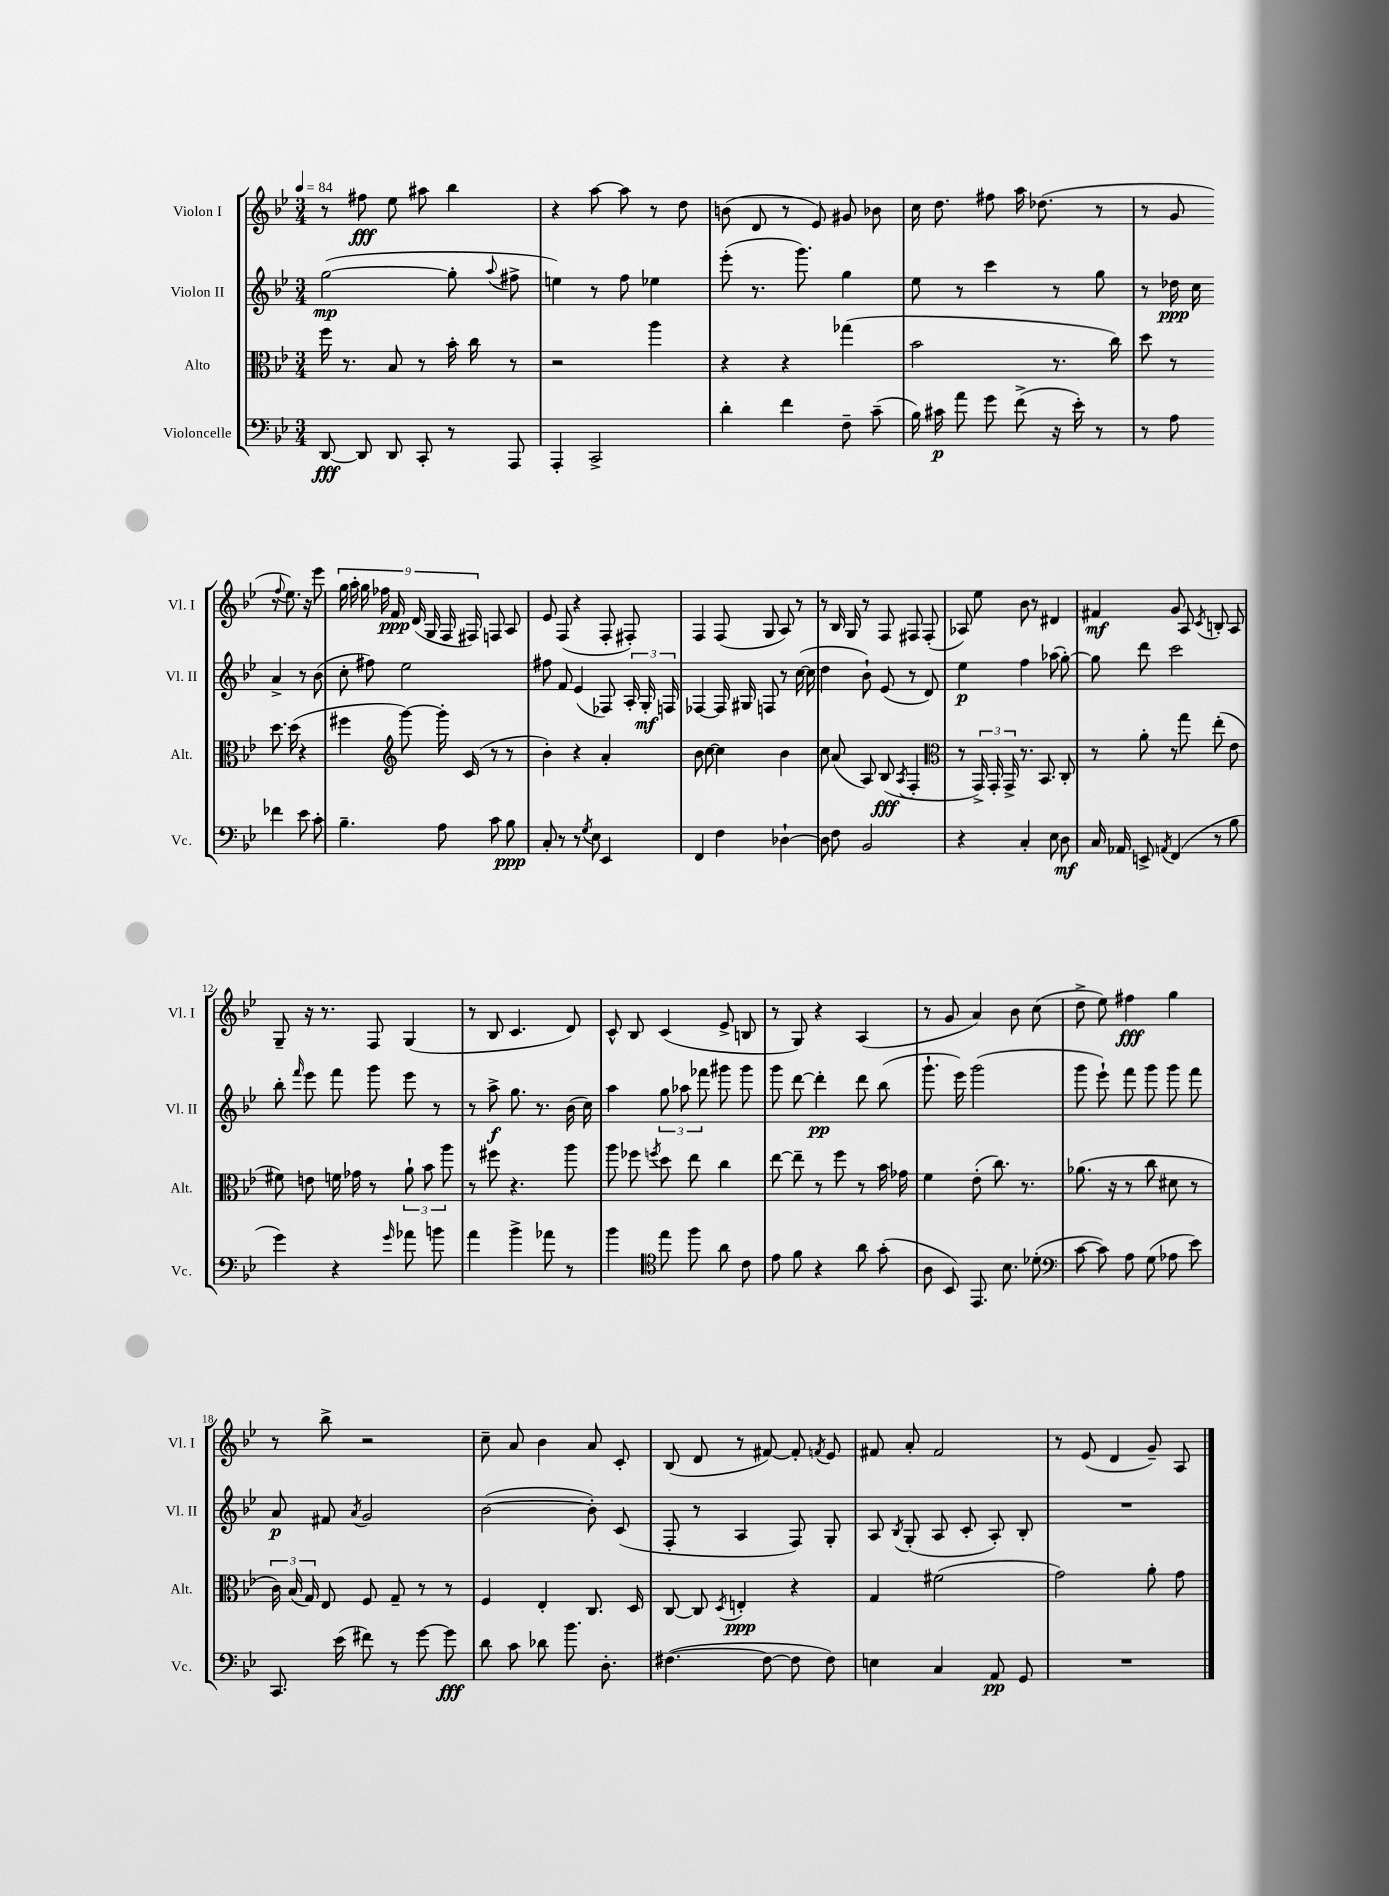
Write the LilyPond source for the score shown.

<<
\new StaffGroup <<
\new Staff = "s0" \with { instrumentName = "Violon I" shortInstrumentName = "Vl. I" } {
    \clef treble \key bes \major \numericTimeSignature \time 3/4 \tempo 4 = 84
    \autoBeamOff r8 fis''8\fff ees''8 ais''8 bes''4 |
    r4 a''8~ a''8 r8 d''8 |
    b'8( d'8 r8 ees'8) gis'8 bes'8 |
    c''16 d''8. fis''8 a''16 des''8.( r8 |
    r8 g'8 r8 \appoggiatura { f''8 } ees''8.) r16 ees'''8 |
    \tuplet 9/8 { g''16 a''16-. g''16 fes''16 f'16\ppp d'16( g16 f16 fis16) } f8 a8 |
    ees'8 f8( r4 f8-. fis8-.) |
    f4 f8( g8 a8) r8 |
    r8 bes16 g16 r8 f8 fis8 fis8-.( |
    aes8) ees''8 bes'8 r8 dis'4 |
    fis'4\mf g'8 a8 \acciaccatura { c'8 } b8-. a8 |
    g8-- r16 r8. f8 g4( |
    r8 bes8 c'4. d'8) |
    c'8-^ bes8 c'4( ees'8-> b8 |
    r8 g8) r4 a4( |
    r8 g'8 a'4) bes'8 c''8( |
    d''8-> ees''8) fis''4\fff g''4 |
    r8 bes''8-> r2 |
    c''8-- a'8 bes'4 a'8 c'8-. |
    bes8( d'8 r8 fis'8~) fis'8-. \acciaccatura { f'8 } ees'8 |
    fis'8 a'8-. fis'2 |
    r8 ees'8( d'4 g'8--) a8 \bar "|." |
}
\new Staff = "s1" \with { instrumentName = "Violon II" shortInstrumentName = "Vl. II" } {
    \clef treble \key bes \major \numericTimeSignature \time 3/4
    \autoBeamOff g''2~\mp( g''8-. \appoggiatura { a''8 } fis''8-> |
    e''4) r8 f''8 ees''4 |
    ees'''8-.( r8. g'''8.) g''4 |
    ees''8 r8 c'''4 r8 g''8 |
    r8 des''16\ppp c''16 a'4-> r8 bes'8( |
    c''8-. fis''8) ees''2 |
    fis''8 f'8 ees'4( fes8) \tuplet 3/2 { a16-. g16-.\mf f16 } |
    fes4~ fes16 gis16 f8 r8 c''16~( c''16 |
    d''4 bes'8-!) ees'8( r8 d'8) |
    ees''4\p f''4 aes''8( g''8~-.) |
    g''8 d'''8 c'''2 |
    bes''8-. \grace { f'''16 } ees'''8 f'''8 g'''8 ees'''8 r8 |
    r8 a''8->\f g''8. r8. bes'16( c''16) |
    a''4 \tuplet 3/2 { g''8 aes''8 fes'''8 } gis'''8 gis'''8 |
    g'''8 d'''8~ d'''4-.\pp d'''8 bes''8( |
    g'''8.-! ees'''16) g'''2( |
    g'''8 ees'''8-!) f'''8 g'''8 g'''8 f'''8 |
    a'8\p fis'8 \acciaccatura { a'8 } g'2 |
    bes'2~( bes'8-.) c'8( |
    f8-. r8 a4 f8) g8-. |
    a8 \acciaccatura { bes8 } g8-.( a8 c'8-. a8-.) bes8-. |
    R2. \bar "|." |
}
\new Staff = "s2" \with { instrumentName = "Alto" shortInstrumentName = "Alt." } {
    \clef alto \key bes \major \numericTimeSignature \time 3/4
    \autoBeamOff f''16 r8. bes8 r8 bes'16-. c''16 r8 |
    r2 a''4 |
    r4 r4 ges''4( |
    bes'2 r8. c''16) |
    d''8 r8 d''8. d''16( r4 |
    fis''4 \clef treble g'''8~) g'''16-. c'16( r8 r8 |
    bes'4-.) r4 a'4-. |
    bes'8 c''8~ c''4 bes'4 |
    c''8 a'8( a8) bes8\fff( \acciaccatura { a8 } f4-. |
    \clef alto r8 \tuplet 3/2 { g,16->) g,16-. g,16-> } r8. bes,8. c8-. |
    r8 a'8-. r8 g''8 ees''8-.( ees'8 |
    fis'8) e'8 f'16 ges'16 r8 \tuplet 3/2 { a'8-! bes'8 a''8 } |
    r8 fis''8 r4. a''8 |
    a''8 fes''8 \acciaccatura { f''8 } d''8 ees''8 c''4 |
    ees''8~ ees''8-- r8 f''8 r8 bes'16 ges'16 |
    f'4 ees'8-.( c''8.) r8. |
    aes'8.( r16 r8 c''8 dis'8 r8 |
    \tuplet 3/2 { c'16) bes16( g16) } ees8 f8 g8-- r8 r8 |
    f4 ees4-. c8. d16 |
    c8~ c8 \acciaccatura { d8 } e4-.\ppp r4 |
    g4 fis'2( |
    g'2) a'8-. g'8 \bar "|." |
}
\new Staff = "s3" \with { instrumentName = "Violoncelle" shortInstrumentName = "Vc." } {
    \clef bass \key bes \major \numericTimeSignature \time 3/4
    \autoBeamOff d,8~\fff d,8 d,8 c,8-. r8 a,,8 |
    a,,4-. c,2-> |
    d'4-. f'4 f8-- c'8--( |
    bes16) cis'16\p a'8 g'8 f'8->( r16 ees'16-.) r8 |
    r8 a8 fes'4 ees'8 c'8-. |
    bes4.-- a8 c'8 bes8\ppp |
    c8-. r8 r8 \acciaccatura { g8 } ees8 ees,4 |
    f,4 f4 des4~-! |
    des8 f8 bes,2 |
    r4 c4-. ees8 d8\mf |
    c16 aes,16 e,8-> \acciaccatura { a,8 } f,4( r8 bes8 |
    g'4) r4 \grace { g'16 } aes'8 b'8 |
    a'4 bes'4-> aes'8 r8 |
    bes'4 \clef tenor ees''8 f''8 a'8 c'8 |
    ees'8 f'8 r4 a'8 g'8-.( |
    a8 bes,8) ees,8. bes8. des'8-.( |
    \clef bass c'8~ c'8) a8 g8( aes8 ees'8) |
    c,8. ees'16( fis'8) r8 g'8~ g'8\fff |
    d'8 c'8 des'8 bes'8. d8.-. |
    fis4.~( fis8~ fis8 fis8) |
    e4 c4 a,8\pp g,8 |
    R2. \bar "|." |
}
>>
>>
